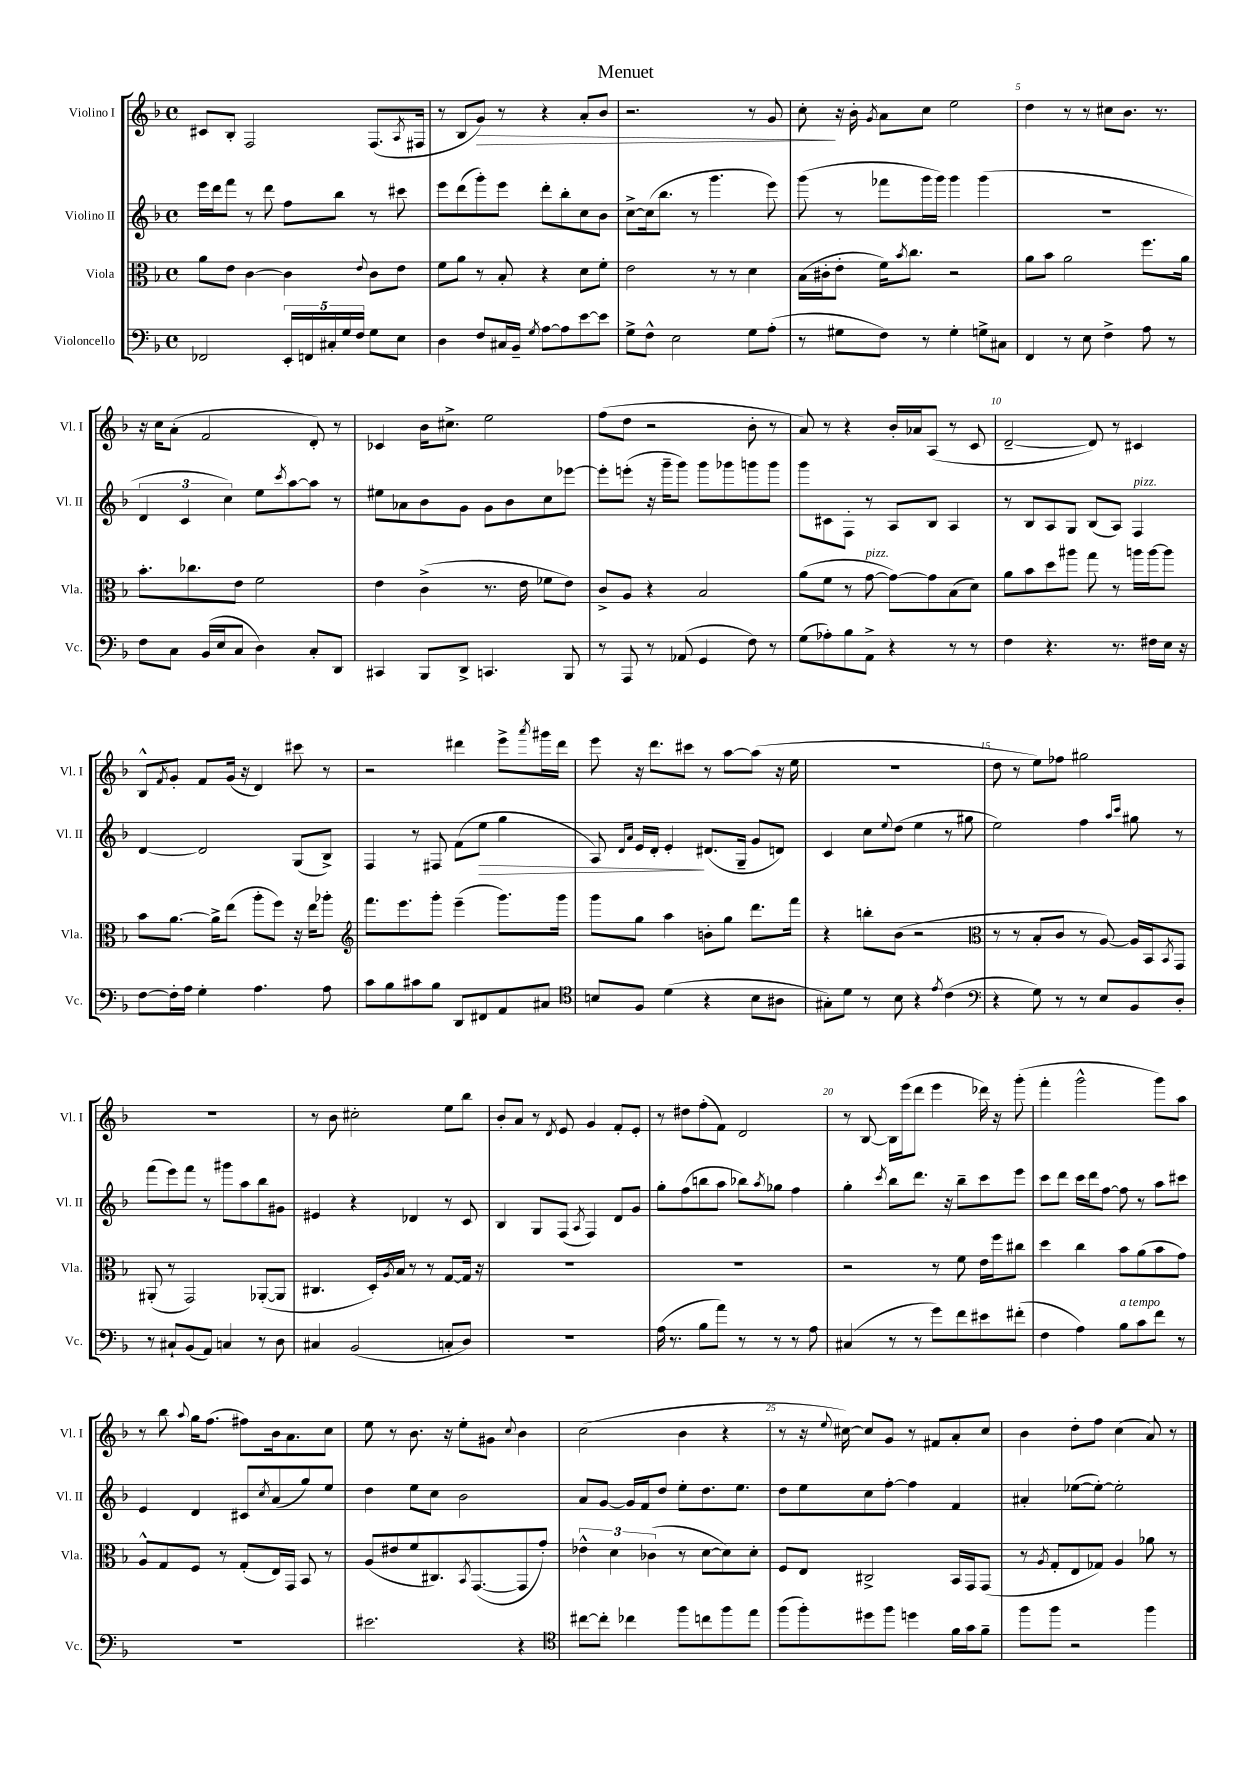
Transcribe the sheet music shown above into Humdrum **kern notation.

**kern	**kern	**kern	**kern
*staff4	*staff3	*staff2	*staff1
*clefF4	*clefC3	*clefG2	*clefG2
*k[b-]	*k[b-]	*k[b-]	*k[b-]
*M4/4	*M4/4	*M4/4	*M4/4
*met(c)	*met(c)	*met(c)	*met(c)
2FF-	8a	16eee	8c#
.	.	16ddd	.
.	8e	8fff	8B-'
.	[4c	8r	2F
.	.	8ddd	.
20EE'	4c]	8ff	.
20FF	.	.	.
20C#'	.	.	.
.	.	8bb-	.
20G	.	.	.
20F	.	.	.
.	8qqe	.	.
8G	8c	8r	(8.F
8E	8e	8ccc#	.
.	.	.	8qA
.	.	.	16F#
=	=	=	=
4D	8f	8eee	8r
.	8a	(8ddd	8B-
8F	8r	8ggg')	8g)
16C#	8B-'	8eee	8r
16BB-~	.	.	.
8qG	.	.	.
[8A	4r	8ddd'	4r
8A]	.	8bb-'	.
[8e	8d	8cc	8a'
8e]	8f'	8b-	8b-
=	=	=	=
8G^	2e	[8cc^	2.r
8F^^	.	(16cc]	.
.	.	8.bb-	.
2E	.	.	.
.	.	8r	.
.	8r	4.ggg	.
.	8r	.	.
8G	4d	.	8r
(8A'	.	8eee)	8g
=	=	=	=
8r	(16B-	(8ggg	8cc'
.	16c#'	.	.
8G#	8e'	8r	16r
.	.	.	16b-'
.	.	.	8qg
8F)	16f)	8fff-	8a
.	8qb-	.	.
.	8.cc	.	.
8r	.	16ggg	8cc
.	.	16ggg)	.
4G#'	2r	4ggg	2ee
8G^	.	(4ggg	.
8C#	.	.	.
=	=	=	=
4FF	8a	1r	4dd
.	8b-	.	.
8r	2a	.	8r
8E	.	.	8r
4F^	.	.	8cc#
.	.	.	8.b-
8A	8.ff	.	.
.	.	.	8.r
8r	.	.	.
.	16a	.	.
=	=	=	=
8F	8.b-'	6d	16r
.	.	.	16cc
8C	.	.	(8a'
.	.	6c	.
.	8.cc-	.	.
(16BB-	.	.	2f
16E	.	.	.
.	.	6cc)	.
8C	8e	.	.
4D)	2f	8ee	.
.	.	8qccc	.
.	.	[8aa	.
8C'	.	8aa]	8d')
8DD	.	8r	8r
=	=	=	=
4CC#	4e	8ee#	4c-
.	.	8a-	.
8BBB-	(4c^	8b-	16b-
.	.	.	8.cc#^
8DD^	.	8g	.
4.CC	8.r	8g	2ee
.	.	8b-	.
.	16e	.	.
.	8f-	8cc	.
8BBB-	8e)	[8eee-	.
=	=	=	=
8r	8c^	8eee-']	(8ff
8AAA	8A	(8eee'	8dd
8r	4r	16r	2r
.	.	16ggg~	.
(8AA-	.	8ggg)	.
4GG	2B-	8ggg	.
.	.	8ggg-	.
8F)	.	8ggg	8b-'
8r	.	8ggg	8r
=	=	=	=
(8G	(8a	8ggg	8a)
8A-')	8f	8c#	8r
8B-	8r	8F'	4r
8AA^	[8g	8r	.
4r	8g_)	8A	16b-'
.	.	.	16a-
.	8g]	8B-	(8A
8r	(8B-	4A	8r
8r	8d)	.	8c
=	=	=	=
4F	8a	8r	[2d~
.	8b-	8B-	.
4.r	8dd	8A	.
.	8aa#	8G	.
.	8gg	(8B-	8d])
8.r	8r	8A)	8r
.	16aa	4F	4c#
16F#	[16aa	.	.
16E	8aa]	.	.
16r	.	.	.
=	=	=	=
[8F	8b-	[4d	8B-^^
.	.	.	8qf
16F']	[8.a	.	8g'
16A	.	.	.
4G'	.	2d]	8f
.	16a^]	.	.
.	(8ee	.	(16g
.	.	.	16r
4.A	8aa'	.	4d)
.	8ff)	.	.
.	16r	(8G	8ccc#
.	16ee	.	.
8A	8aa-'	8B-^)	8r
=	=	=	=
*	*clefG2	*	*
8c	8.fff	4F	2r
8B-	.	.	.
.	8.eee	.	.
8c#	.	8r	.
8B-	8ggg'	8F#	.
8DD	(4eee~	(8f	4ddd#
8FF#	.	8ee	.
8AA	8.ggg)	4gg	8eee^
.	.	.	8qaaa
8C#	.	.	16ggg#
.	16ggg	.	16ddd#
=	=	=	=
*clefC4	*	*	*
8B	8ggg	8A)	8eee
.	.	16qqd	.
.	.	16qqa	.
8F	8gg	16e	16r
.	.	16d'	8.ddd
(4d	4aa	4e'	.
.	.	.	8ccc#
4r	8b'	(8.d#	8r
.	8gg	.	[8aa
.	.	16G~	.
8B	8.ddd	8g	(8aa]
8A#	.	8d)	16r
.	16fff	.	16ee
=	=	=	=
8G#')	4r	4c	1r
8d	.	.	.
8r	8bb'	8cc	.
.	.	8qqee	.
8B-	(8b-	(8dd	.
4r	2r	4ee	.
8qe	.	.	.
(4c	.	8r	.
.	.	8gg#	.
=	=	=	=
*clefF4	*clefC3	*	*
4r	8r	2ee)	8dd
.	8r	.	8r
8G)	8B-'	.	8ee)
8r	8c	.	8ff-
8r	8r	4ff	2gg#
8E	[8A)	.	.
.	.	16qqaa	.
.	.	16qqccc	.
8BB-	16A]	8gg#	.
.	16BB-	.	.
.	8qBB-	.	.
8D'	8GG	8r	.
=	=	=	=
8r	(8AA#'	(8fff	1r
8C#`	8r	8eee)	.
(8BB-	2GG)	8fff	.
8AA)	.	8r	.
4C	.	8ggg#	.
.	.	8aa	.
8r	([8AA-'	8bb-	.
8D	8AA-]	8g#	.
=	=	=	=
4C#	4.C#	4e#	8r
.	.	.	8b-
(2BB-	.	4r	2cc#'
.	16D')	.	.
.	8qA	.	.
.	16B-	.	.
.	8r	4d-	.
.	8r	.	.
8C'	[8G	8r	8ee
8D)	16G]	8c	8bb-
.	16r	.	.
=	=	=	=
1r	1r	4B-	8b-'
.	.	.	8a
.	.	8G	8r
.	.	.	8qd
.	.	(8F	8e
.	.	8qA	.
.	.	4F)	4g
.	.	8d	8f'
.	.	8g	8e'
=	=	=	=
(16A	1r	8gg'	8r
8.r	.	.	.
.	.	(8ff	8dd#
8B-	.	8bb	(8ff'
8a)	.	8aa	8f)
8r	.	8bb-)	2d
.	.	8qaa	.
8r	.	8gg-	.
8r	.	4ff	.
8A	.	.	.
=	=	=	=
(4C#	2r	4gg'	8r
.	.	.	[8B-
.	.	8qccc	.
8r	.	8bb-	16B-]
.	.	.	(16eee
8r	.	8.ddd	8ddd
8g)	8r	.	4eee
.	.	16r	.
8f	8f	8bb-~	.
8e#	16e	8ccc	16ddd-)
.	16ff	.	16r
(8f#'	8cc#	8eee	(8ggg'
=	=	=	=
4F	4dd	8ccc	4fff'
.	.	8ddd	.
4A)	4cc	16ccc	2ggg^^
.	.	16ddd	.
.	.	[8ff	.
8B-	8b-	8ff]	.
8c	(8a	8r	.
8f	8b-	8aa	8ggg)
8r	8g)	8ccc#	8aa
=	=	=	=
1r	8A^^	4e	8r
.	8G	.	8bb-
.	.	.	8qqaa
.	8F	4d	16gg
.	.	.	(8.ff
.	8r	.	.
.	(8G'	8c#	8ff#)
.	.	8qcc	.
.	16E)	(8a	16b-
.	16GG	.	8.a
.	8BB-	8gg)	.
.	8r	8ee	8cc
=	=	=	=
2.e#	(8A	4dd	8ee
.	8e#	.	8r
.	8f	8ee	8.b-
.	8.C#)	8cc	.
.	.	.	16r
.	.	2b-	8ee'
.	8qBB-	.	.
.	([8.GG	.	.
.	.	.	8g#
.	.	.	8qqcc
4r	8GG]	.	4b-
.	8g')	.	.
=	=	=	=
*clefC4	*	*	*
[8cc#	6e-^^	8a	(2cc
8cc#']	.	[8g	.
.	6d	.	.
4cc-	.	16g]	.
.	.	16f	.
.	(6c-	.	.
.	.	8dd	.
8ff	8r	8ee'	4b-
8cc	[8d	8.dd	.
8ff	8d])	.	4r
.	.	8.ee	.
8ee	8d'	.	.
=	=	=	=
(8ff	8F	8dd	8r
8ff')	8E	8ee	16r
.	.	.	8qqee
.	.	.	[16cc#)
8dd#	2C#^	8cc	8cc#]
8ff	.	[8ff'	8g
4dd	.	4ff]	8r
.	.	.	8f#
16f	16BB-	4f	8a'
16g	16GG	.	.
8f~	(8GG	.	8cc#
=	=	=	=
8ff	8r	4a#'	4b-
.	8qA	.	.
8ff	8G'	.	.
2r	8E	([8ee-	8dd'
.	8G-)	8ee-'_)	8ff
.	4A	2ee-']	(4cc
4ff	8a-	.	8a)
.	8r	.	8r
==	==	==	==
*-	*-	*-	*-
